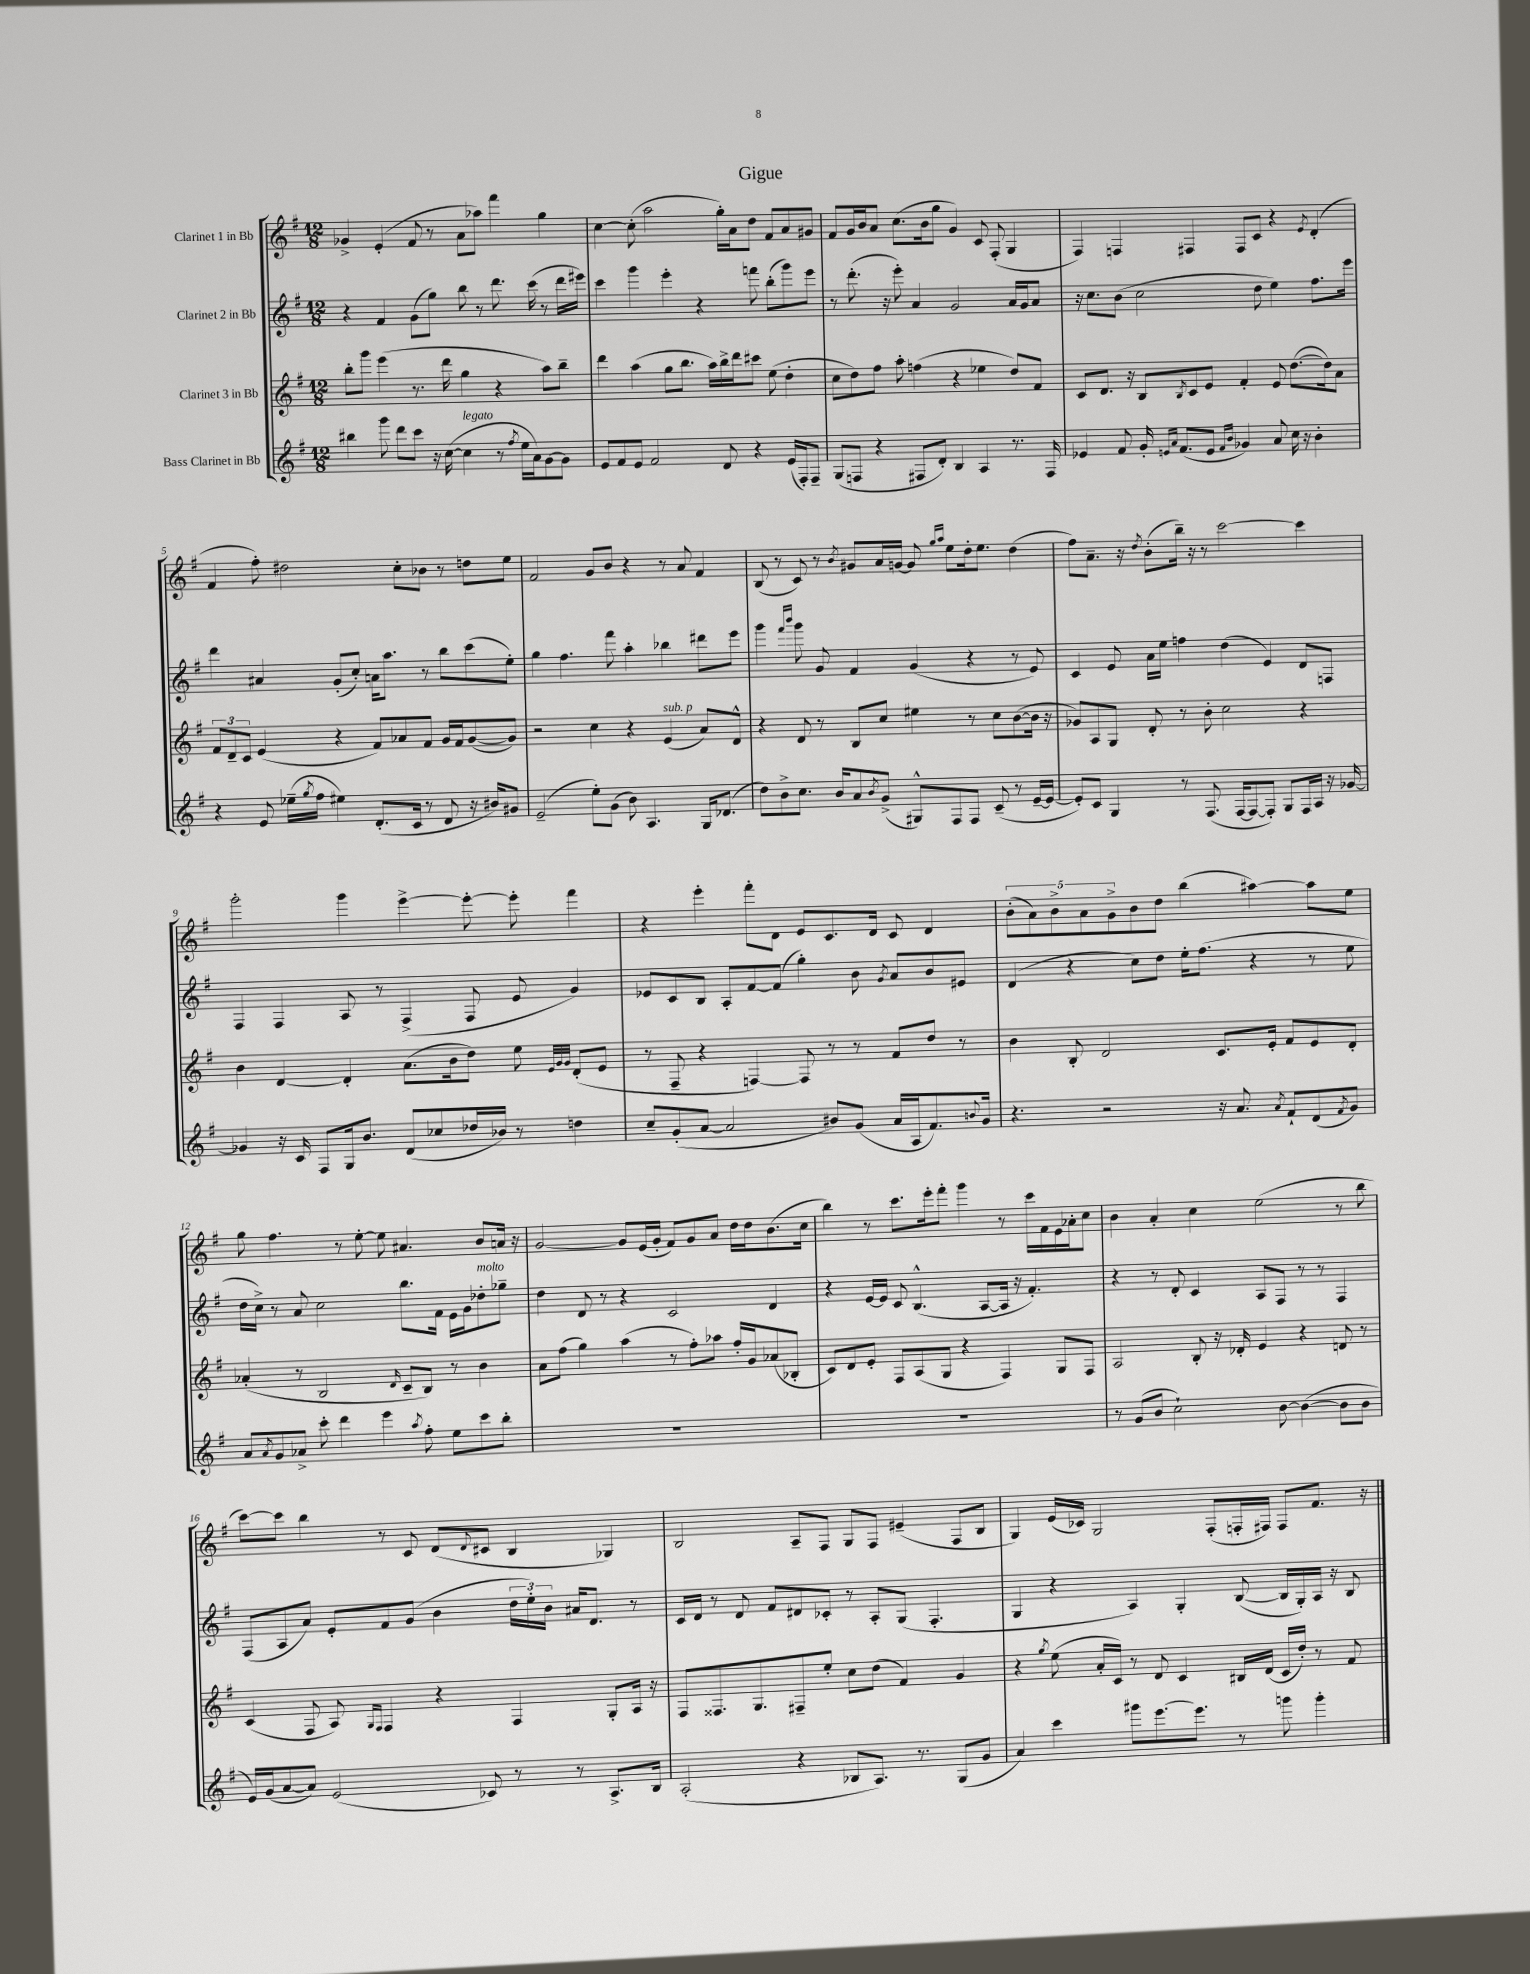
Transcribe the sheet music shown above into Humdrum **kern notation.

**kern	**kern	**kern	**kern
*staff4	*staff3	*staff2	*staff1
*clefG2	*clefG2	*clefG2	*clefG2
*k[f#]	*k[f#]	*k[f#]	*k[f#]
*M12/8	*M12/8	*M12/8	*M12/8
4bb#\	8bb'\L	4r	4g-^/
.	8ggg\J	.	.
8ggg\	(4eee\	4f#/	(4e'/
8ddd\L	.	.	.
8ccc\J	8.r	(8g\L	8f#/
16r	.	8gg\J)	8r
([16cc\	16ddd\	.	.
4cc\]	4gg\	8bb\	8a\L
.	.	8r	8aa-\J)
8r	4r	8.ddd\	4fff#\
8qff#/	.	.	.
16ee\LL	.	.	.
16a\J)	.	(16ccc\	.
[8g\	8aa\L)	8r	4gg\
8g\]J	8bb~\J	16ddd\LL	.
.	.	16eee#\JJ)	.
=	=	=	=
8e/L	4ddd\	4ccc\	[4cc\
8f#/	.	.	.
8e/J	(4aa\	4ggg\	(8cc'\]
2f#/	.	.	2aa\
.	8gg\L	4eee'\	.
.	8.bb\J	.	.
.	.	4r	.
.	16aa\LL)	.	.
8d/	16bb^\	.	16gg'\LL)
.	16ddd\J	.	16a\J
4r	8ccc#\J	8fff\	8dd\J
.	(8ee\	(8bb'\L	8f#/L
(16e/LL	4dd'\	8ggg\)	8a/
16F#'/J)	.	.	.
8F#~/J	.	8eee\J	8g#/J
=	=	=	=
(8G/L	8cc\L	8r	8f#/L
8F/J	8dd\)	(8.ddd'\	16g/L
.	.	.	16b/J
4r	8ff#\J	.	8a/J
.	.	16r	.
.	8aa'\	8eee'\)	(8.cc\L
8F#/L	(4ff\	4a/	.
.	.	.	16b\k
8d'/J)	.	.	8gg\J
4B/	4r	2g/	4g/)
4A/	4ee-\	.	8c/
.	.	.	(8F#'/
8.r	8dd/L)	16a/LL	4G/
.	.	16g/J	.
.	8f#/J	8a/J	.
16F#/	.	.	.
=	=	=	=
4e-/	8c/L	16r	4F#/)
.	.	8.cc\L	.
.	8.d/J	.	.
8f#/	.	(8b\J	4F/
.	16r	.	.
16g'/	8B/L	2cc\	.
16qqe/LL	.	.	.
16qqa/JJ	.	.	.
(8.f#/L	.	.	.
.	8qB/	.	.
.	8c/	.	4F#/
8e/J	8e/J	.	.
16qqf#/LL	.	.	.
16qqb/JJ	.	.	.
4g-/)	4f#'/	.	8F#/L
.	.	8dd\	8c/J
8a/	8e/	4ee\)	4r
16cc\	([8.dd\L	.	.
16r	.	.	.
.	.	.	8qe/
4b'\	.	8.ff#\L	(4d'/
.	16dd\]k)	.	.
.	8a\J	.	.
.	.	16eee\Jk	.
=	=	=	=
4r	12f#/L	4ddd\	4f#/
.	12d~/	.	.
.	12c/J	.	.
8e/	(4e/	4a#/	8ff#'\)
(16ee-~\LL	.	.	2dd#\
8qgg/	.	.	.
16ff#\JJ	.	.	.
4ee#\)	4r	(8g'/L	.
.	.	8cc'/J)	.
(8.d'/L	8f#/L)	16a\LK	.
.	.	8.aa\J	.
.	8a-/	.	8cc'\L
16c/Jk	.	.	.
8r	8f#/J	8r	8b-\J
8d/	16g/LL	8bb\L	8r
.	16f#/J	.	.
16r	([8g/	(8ccc\	8dd\L
16b#/LK)	.	.	.
8g#/J	8g/]J)	8ee'\J)	8ee\J
=	=	=	=
(2e~/	2r	4gg\	2f#/
.	.	4.ff#\	.
8ee'\L)	4cc\	.	8g/L
(8g\J	.	8fff#\	8b/J
8b\)	4r	4aa'\	4r
4.A/	.	.	.
.	(4e/	4bb-\	8r
.	.	.	8a/
16G/LK	8a/L)	8ddd#\L	4f#/
(8.d-/J	.	.	.
.	8d^^/J	8eee\J	.
=	=	=	=
8dd\L)	4r	4ggg\	(8B/
8b^\	.	.	8r
.	.	16qqfff#/LL	.
.	.	16qqbbb/JJ	.
8.cc\J	8d/	8ggg\	8c/)
.	8r	8g/	8r
16b/LK	.	.	.
.	.	.	8qb/
8a/	8B/L	4f#/	8g#/L
8qb/	.	.	.
(8g^/J	8cc/J	.	16a/L
.	.	.	[16g/JJ
8G#^^/L)	4ee#\	(4g/	8g/]
.	.	.	16qqgg/LL
.	.	.	16qqaa/JJ
8F#/	.	.	8ee\L
8F#/J	8r	4r	16dd'\k
.	.	.	8.ee\J
(8c~/	8cc\L	.	.
8r	([8b\	8r	(4dd\
[16e~/LL	16b\]Jk	8e/)	.
16e/_JJ	16r	.	.
=	=	=	=
8e'/]L)	8g-/L)	4c/	8ff#\L)
8c/J	8A/	.	8.a~\J
4G/	8G/J	8e/	.
.	.	.	16r
.	.	.	8qdd/
.	8d'/	16a\LL	(8b'\L
.	.	16ee\JJ	.
8r	8r	4ff\	16bb~\Jk)
.	.	.	16r
(8.F#/	8b'\	.	8r
.	2cc\	(4dd\	[2ccc\
[16F#/LK	.	.	.
8F#/_	.	.	.
8F#'/]J)	.	4e/)	.
8G/L	.	.	.
16F#/L	4r	8d/L	4ccc\]
16A/JJ	.	.	.
16r	.	8F/J	.
[16g-/	.	.	.
=	=	=	=
4g-/]	4b\	4F#/	2ggg'\
16r	[4d/	4F#/	.
16c/	.	.	.
8F#/L	.	.	.
16G/k	4d'/]	8A/	4ggg\
8.b/J	.	.	.
.	.	8r	.
(8d/L	(8.a\L	(4F#^/	[4eee^\
8cc-/	.	.	.
.	16b\k	.	.
16dd-/L	8dd\J)	8F#/	8eee'\_
16b-/JJ)	.	.	.
8r	8ee\	8e/	8eee'\]
.	32qqe/LLL	.	.
.	32qqg/	.	.
.	32qqg/JJJ	.	.
4dd\	(8d'/L	4g/)	4fff#\
.	8e/J	.	.
=	=	=	=
8cc~/L	8r	8e-/L	4r
(8g'/	8F#~/	8c/	.
[8a/J	4r	8B/J	4eee'\
2a/]	.	8A'/L	.
.	[4F/)	[8f#/	8fff#'\L
.	.	(8f#/]J	8d\J
.	8F/]	4gg'\)	8e/L
8b#/L)	8r	.	8.c/
(8g/J	8r	8b\	.
.	.	.	16d/Jk
.	.	8qg/	.
16a/LL	8f#/L	8a/L	8c/
16A/J	.	.	.
8.f#/)	8dd/J	8b/	4d/
.	8r	8e#/J	.
8qqb/	.	.	.
16g/Jk	.	.	.
=	=	=	=
4.r	4b\	(4d/	(10b'\L
.	.	.	10a\)
.	.	.	10b^\
.	8B'/	4r	.
.	.	.	10a\
2r	2d/	.	.
.	.	.	10g^\
.	.	8cc\L)	8b\
.	.	8dd\J	8dd\J
.	.	16ee'\LK	(4bb\
.	.	(8.ff#\J	.
16r	8.c/L	.	.
8.a/	.	.	.
.	.	4r	[4aa#\)
.	16e'/Jk	.	.
8qa/	.	.	.
8f#`/L	8f#/L	.	.
(8d/	8e/	8r	8aa#\]L
8qf#/	.	.	.
8g/J)	8d'/J	8ee\	8ee\J
=	=	=	=
8a/L	(4a-'/	16dd\LL	8gg\
.	.	16cc^\JJ)	.
8qa/	.	.	.
8g/	.	8r	4.ff#\
8a-^/J	8r	8a/	.
8ccc'\	2B/	2cc\	.
4ddd\	.	.	8r
.	.	.	[8ee'\
4eee\	.	.	8ee\]
.	16qqd/	.	.
.	8c~/L	8.bb\L	4.a#/
8qaa/	.	.	.
8ff#'\	8B/J)	.	.
.	.	16f#\Jk	.
8ee\L	8r	16e\LL	.
.	.	16g\J	.
8ccc\	4b\	8dd-'\	8b/L
8bb'\J	.	8gg-~\J	16a/Jk
.	.	.	16r
=	=	=	=
1.r	8a\L	4dd\	[2g/
.	(8ff#\J	.	.
.	4gg\)	8d/	.
.	.	8r	.
.	(4aa\	4r	8g/]L
.	.	.	(16e/L
.	.	.	16g'/JJ
.	8r	2c/	8f#/L)
.	8ff#'\L)	.	8g/
.	8aa-\J	.	8a/J
.	16ff#'/LL	.	16dd\LL
.	16g/J	.	16dd\J
.	(8a-/	4d/	(8.b\
.	8B-'/J	.	.
.	.	.	16cc\Jk
=	=	=	=
1.r	8c/L)	4r	4bb\)
.	8d/	.	.
.	8e'/J	[16e/LL	8r
.	.	16e/]JJ	.
.	8F#/L	8c/	8.ccc\L
.	(8A/	(4.B^^/	.
.	.	.	16eee'\k
.	8G/J	.	8fff#'\J
.	4r	.	4ggg\
.	.	[8A/L	.
.	4F#/)	16A/]Jk	8r
.	.	16r	.
.	.	4.f#'/)	16ccc\LL
.	.	.	16f#\
.	8G/L	.	16e\
.	.	.	16a-'\J
.	8F#/J	.	8cc\J
=	=	=	=
8r	2A/	4r	4b\
(8g/L	.	.	.
8b/J	.	8r	4a'/
2cc`\)	.	8d'/	.
.	8B'/	4c/	4cc\
.	16r	.	.
.	16d-'/	.	.
.	4e/	8A/L	(2ee\
[8b\	.	8F#/J	.
(4b\_	4r	8r	.
.	.	8r	.
8b\]L	8d/	4F#/	8r
8b\J	8r	.	8bb\
=	=	=	=
16e/LL)	(4c/	(8F#/L	[8ccc\L)
(16g/J	.	.	.
[8a/	.	8A/	8ccc\]J
8a/]J)	8F#/	8a/J)	4bb\
(2e/	8A/)	8e'/L	.
.	16qqG/LL	.	.
.	16qqF#/JJ	.	.
.	4F#/	8f#/	8r
.	.	(8g/J	8c/
.	4r	4b\	(8d/L
.	.	.	8qqd/
8c-/)	.	.	8c#/J
8r	4F#/	24dd\LL	4B/
.	.	24ee'\)	.
.	.	24b\JJ	.
8r	.	16a#/LK	.
.	.	8.d/J	.
8.A^/L	8G'/L	.	4G-/)
.	16A/Jk	8r	.
16B/Jk	16r	.	.
=	=	=	=
(2A'/	8F#/L	16c/LL	2B/
.	.	16d/JJ	.
.	8.F##/	8r	.
.	.	8d/	.
.	8.G/	.	.
.	.	8f#/L	.
4r	8F#~/	8d#/	8A~/L
.	8ee'/J	8c-'/J	8F#/J
8B-/L	8cc\L	8r	8G/L
8.A/J)	(8dd\J	8A'/L	8F#/J
.	4f#/)	(8G/J	(4e#~/
8.r	.	.	.
.	.	4.F#'/	.
(8G/L	4g/	.	8F#/L
8g/J	.	.	8B/J
=	=	=	=
4a/)	4r	4G/	4G/)
.	8qgg/	.	.
4ccc\	(8ee\	4r	(16e/LL
.	.	.	16c-/JJ)
.	16a'/LL	.	2G/
.	16c/JJ)	.	.
8ggg#\L	8r	4A/)	.
[8.eee\	8d/	.	.
.	4c/	4G'/	.
8.eee\]J	.	.	.
.	.	.	(8F#'/L
8r	16B#/LL	([8B/	16F'/L
.	(16d/JJ	.	16F#/JJ)
8ggg\	16c/LL	16B/]LL	8F#/L
.	16dd'/JJ)	16G'/)	.
4ggg'\	8r	16A/JJ	8.f#/J
.	.	16r	.
.	8f#/	8B/	.
.	.	.	16r
==	==	==	==
*-	*-	*-	*-
